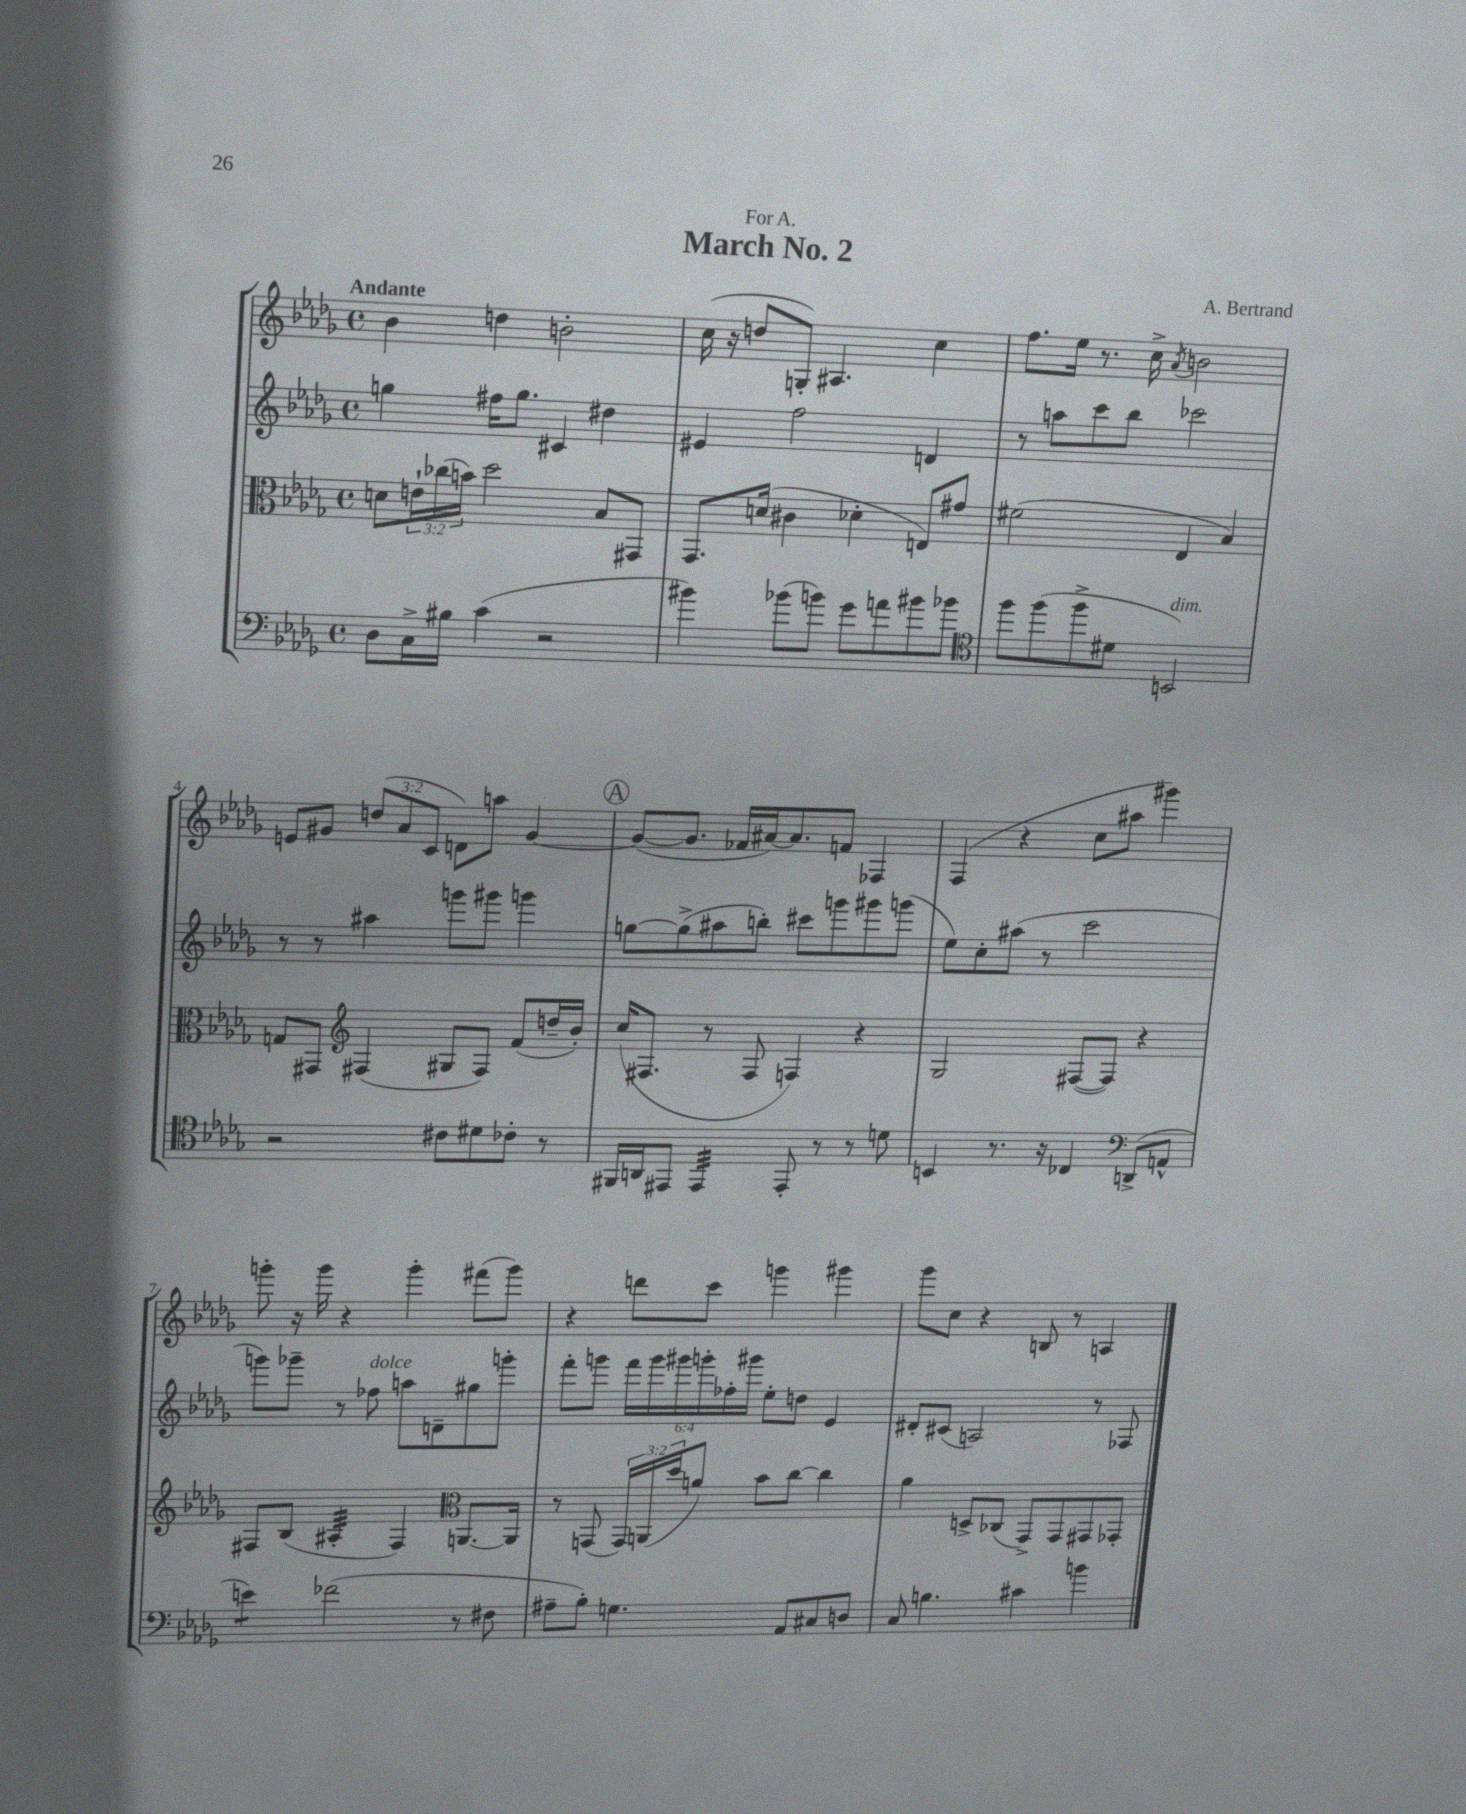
\header { title = "March No. 2" composer = "A. Bertrand" dedication = "For A." }
<<
\new StaffGroup <<
\new Staff = "s0" {
    \clef treble \key des \major \defaultTimeSignature \time 4/4 \override Staff.TupletNumber.text = #tuplet-number::calc-fraction-text \tempo "Andante"
    bes'4 d''4 b'2-. |
    c''16( r16 d''8 g8-.) ais4. c''4 |
    f''8. ees''16 r8. c''16-> \acciaccatura { aes'8 } b'2 |
    e'8 gis'8 \tuplet 3/2 { d''8( aes'8 c'8 } d'8) a''8 gis'4~ |
    \mark \markup { \circle "A" } gis'8~( gis'8. fes'16 ais'16~) ais'8. f'8 fes4 |
    f4( r4 c''8 ais''8 gis'''4) |
    g'''8-. r16 g'''16 r4 g'''4-. fis'''8( g'''8) |
    r4 d'''8 c'''8 g'''4 gis'''4 |
    ges'''8 c''8 r4 b8 r8 a4 \bar "|." |
}
\new Staff = "s1" {
    \clef treble \key des \major \defaultTimeSignature \time 4/4 \override Staff.TupletNumber.text = #tuplet-number::calc-fraction-text
    g''4 fis''16 g''8. cis'4 dis''4 |
    eis'4 f''2 d'4 |
    r8 a''8 c'''8 bes''8 ces'''2 |
    r8 r8 ais''4 g'''8 gis'''8 g'''4 |
    \mark \markup { \circle "A" } g''8~ g''8->( ais''8 b''8-.) cis'''8 g'''8 gis'''8 g'''8( |
    ees''8) c''8-. ais''8( r8 c'''2 |
    g'''8) ges'''8-- r8 fes''8^\markup { \italic "dolce" } a''8 d'8-- gis''8 g'''8-. |
    f'''8-. g'''8 \tuplet 6/4 { f'''16 g'''16 gis'''16 g'''16-. fes''16-. gis'''16 } ees''8-. d''8 ees'4 |
    dis'8-. cis'8( a2) r8 fes8 \bar "|." |
}
\new Staff = "s2" {
    \clef alto \key des \major \defaultTimeSignature \time 4/4 \override Staff.TupletNumber.text = #tuplet-number::calc-fraction-text
    d'8 \tuplet 3/2 { e'16-! ces''16( b'16) } des''2 bes8 gis,8 |
    ges,8. d'16( cis'4 des'4-. e8) gis'8 |
    fis'2( ees4 bes4) |
    g8 gis,8 \clef treble fis4( gis8 fis8) f'8( d''16-- bes'16-.) |
    \mark \markup { \circle "A" } c''16( fis8. r8 fis8 f4) r4 |
    ges2 fis8~( fis8) r4 |
    fis8 bes8( ais4:32-. fis4) \clef alto a,8.~ a,16 |
    r8 g,8( \tuplet 3/2 { g,16) a,16( des''16 } a'8) bes'8 c''8~ c''4 |
    aes'4 d8-> ces8( ges,8->) ges,8 gis,8 ges,8-. \bar "|." |
}
\new Staff = "s3" {
    \clef bass \key des \major \defaultTimeSignature \time 4/4
    des8 c16-> bis16 c'4( r2 |
    bis'4) bes'8( b'8) ges'8 a'8 bis'8 bes'8 |
    \clef tenor f''8 f''8( f''8-> dis'8 b,2^\markup { \italic "dim." }) |
    r2 cis'8 dis'8 ces'8-. r8 |
    \mark \markup { \circle "A" } fis,16 a,16 eis,8 eis,4:32 eis,8-. r8 r8 d'8 |
    b,4 r8. r16 ces4 \clef bass d,8->( a,8-^ |
    e'4:8) fes'2( r8 fis8 |
    ais8-- bes8-.) g4. aes,8 cis8 d8 |
    c8 b4. cis'4 b'4 \bar "|." |
}
>>
>>
